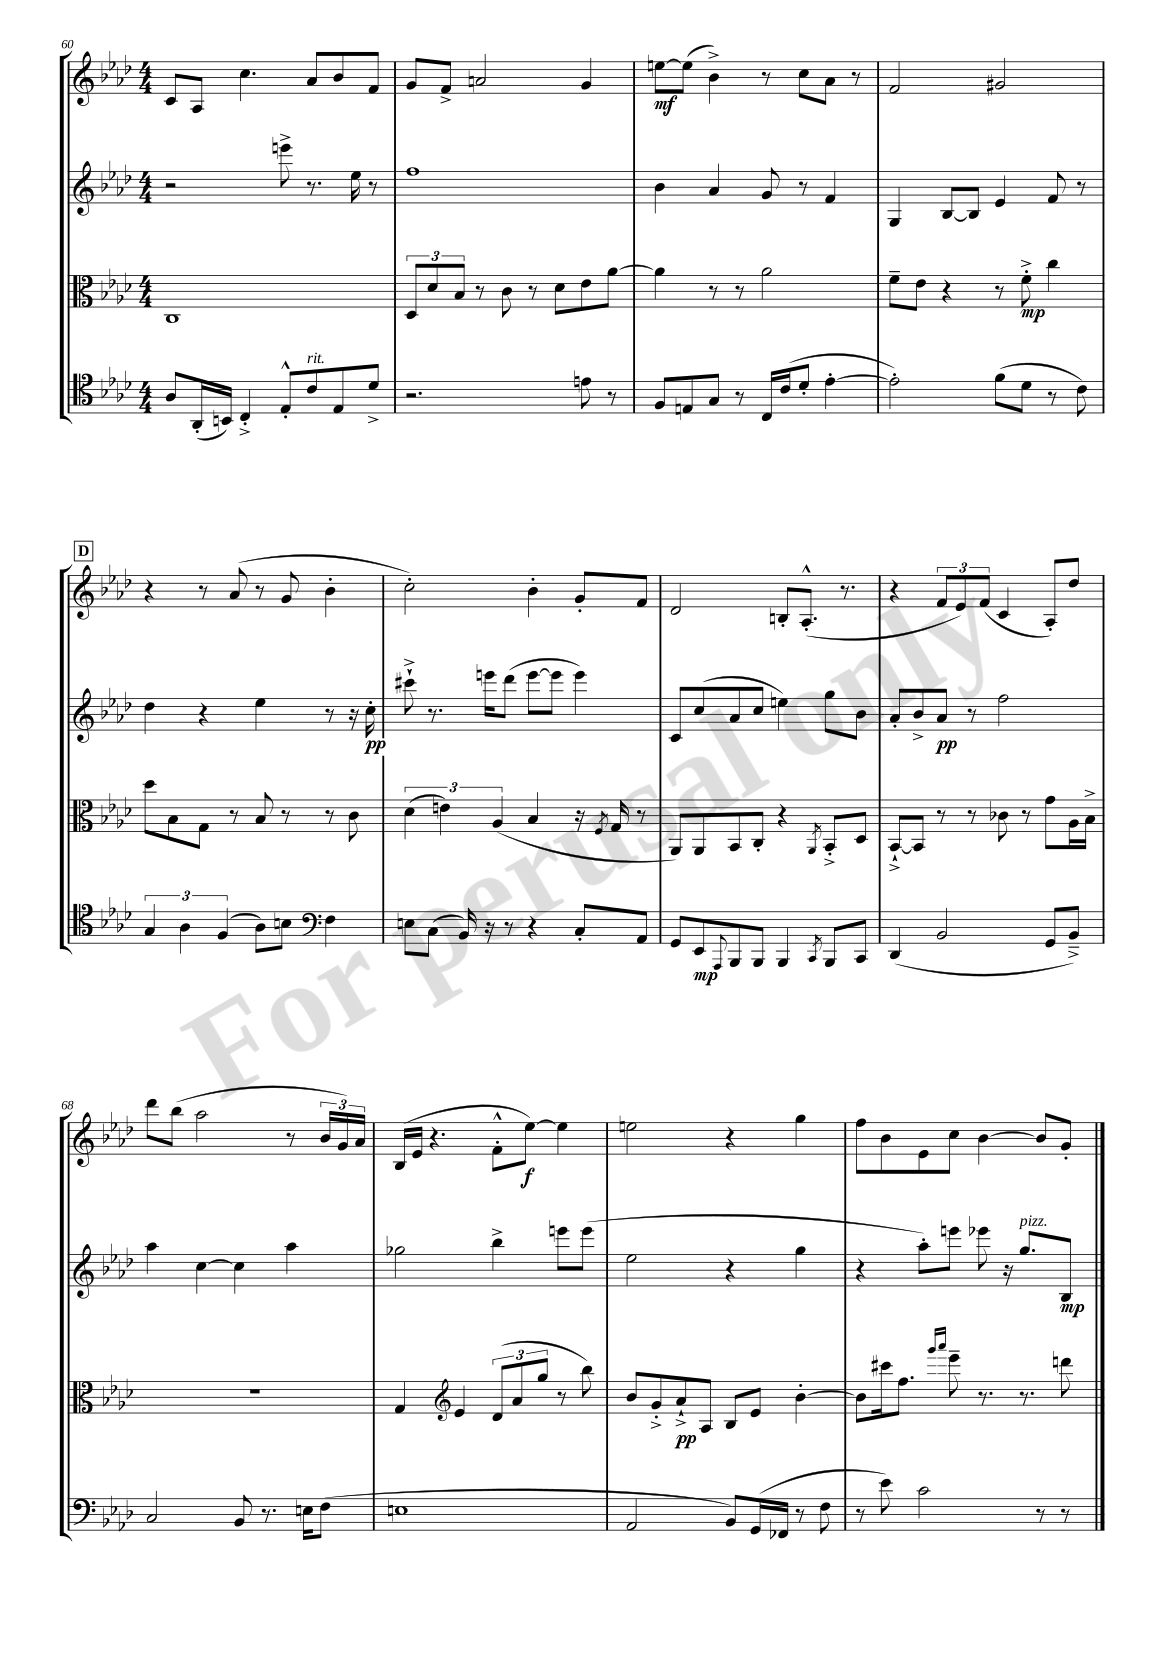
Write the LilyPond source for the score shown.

<<
\new StaffGroup <<
\new Staff = "s0" {
    \clef treble \key aes \major \numericTimeSignature \time 4/4
    c'8 aes8 c''4. aes'8 bes'8 f'8 |
    g'8 f'8-> a'2 g'4 |
    e''8~\mf e''8( bes'4->) r8 c''8 aes'8 r8 |
    f'2 gis'2 |
    \mark \markup { \box "D" } r4 r8 aes'8( r8 g'8 bes'4-. |
    c''2-.) bes'4-. g'8-. f'8 |
    des'2 b8-. aes8.-.-^( r8. |
    r4 \tuplet 3/2 { f'8 ees'8) f'8( } c'4 aes8-.) des''8 |
    des'''8 bes''8( aes''2 r8 \tuplet 3/2 { bes'16 g'16) aes'16 } |
    bes16( ees'16 r4. f'8-.-^ ees''8~\f) ees''4 |
    e''2 r4 g''4 |
    f''8 bes'8 ees'8 c''8 bes'4~ bes'8 g'8-. \bar "|." |
}
\new Staff = "s1" {
    \clef treble \key aes \major \numericTimeSignature \time 4/4
    r2 e'''8-> r8. ees''16 r8 |
    f''1 |
    bes'4 aes'4 g'8 r8 f'4 |
    g4 bes8~ bes8 ees'4 f'8 r8 |
    \mark \markup { \box "D" } des''4 r4 ees''4 r8 r16 c''16-.\pp |
    cis'''8-!-> r8. e'''16 des'''8( e'''8~ e'''8 e'''4) |
    c'8 c''8( aes'8 c''8 e''4) g''8 bes'8 |
    aes'8-. bes'8-> aes'8\pp r8 f''2 |
    aes''4 c''4~ c''4 aes''4 |
    ges''2 bes''4-> e'''8 e'''8( |
    ees''2 r4 g''4 |
    r4 aes''8-.) e'''8 ees'''8 r16 g''8.^\markup { \italic "pizz." } bes8\mp \bar "|." |
}
\new Staff = "s2" {
    \clef alto \key aes \major \numericTimeSignature \time 4/4
    c1 |
    \tuplet 3/2 { des8 des'8 bes8 } r8 c'8 r8 des'8 ees'8 aes'8~ |
    aes'4 r8 r8 aes'2 |
    f'8-- ees'8 r4 r8 f'8-.->\mp c''4 |
    \mark \markup { \box "D" } des''8 bes8 g8 r8 bes8 r8 r8 c'8 |
    \tuplet 3/2 { des'4( e'4) aes4( } bes4 r16 \acciaccatura { f8 } g16 r8 |
    aes,8) aes,8 bes,8 c8-. r4 \acciaccatura { aes,8 } bes,8-.-> des8 |
    bes,8~-!-> bes,8 r8 r8 ces'8 r8 g'8 aes16 bes16-> |
    R1 |
    g4 \clef treble ees'4 \tuplet 3/2 { des'8( aes'8 g''8 } r8 bes''8) |
    bes'8 g'8-.-> aes'8-!->\pp aes8 bes8 ees'8 bes'4~-. |
    bes'8 cis'''16 f''8. \grace { g'''16 aes'''16 } ees'''8-- r8. r8. d'''8 \bar "|." |
}
\new Staff = "s3" {
    \clef tenor \key aes \major \numericTimeSignature \time 4/4
    aes8 aes,16-.( b,16) c4-.-> ees8-.-^ c'8^\markup { \italic "rit." } ees8 des'8-> |
    r2. e'8 r8 |
    f8 e8 g8 r8 c16 c'16( des'8-. ees'4~-. |
    ees'2-.) f'8( des'8 r8 c'8) |
    \mark \markup { \box "D" } \tuplet 3/2 { g4 aes4 f4( } aes8) b8 \clef bass f4 |
    e8 c8( bes,16) r16 r8 r4 c8-. aes,8 |
    g,8 ees,8\mp \appoggiatura { aes,,8 } bes,,8 bes,,8 bes,,4 \acciaccatura { c,8 } bes,,8 c,8 |
    des,4( bes,2 g,8 bes,8--->) |
    c2 bes,8 r8. e16 f8( |
    e1 |
    aes,2 bes,8) g,16( fes,16 r8 f8 |
    r8 ees'8) c'2 r8 r8 \bar "|." |
}
>>
>>
\layout { \context { \Score currentBarNumber = #60 } }
